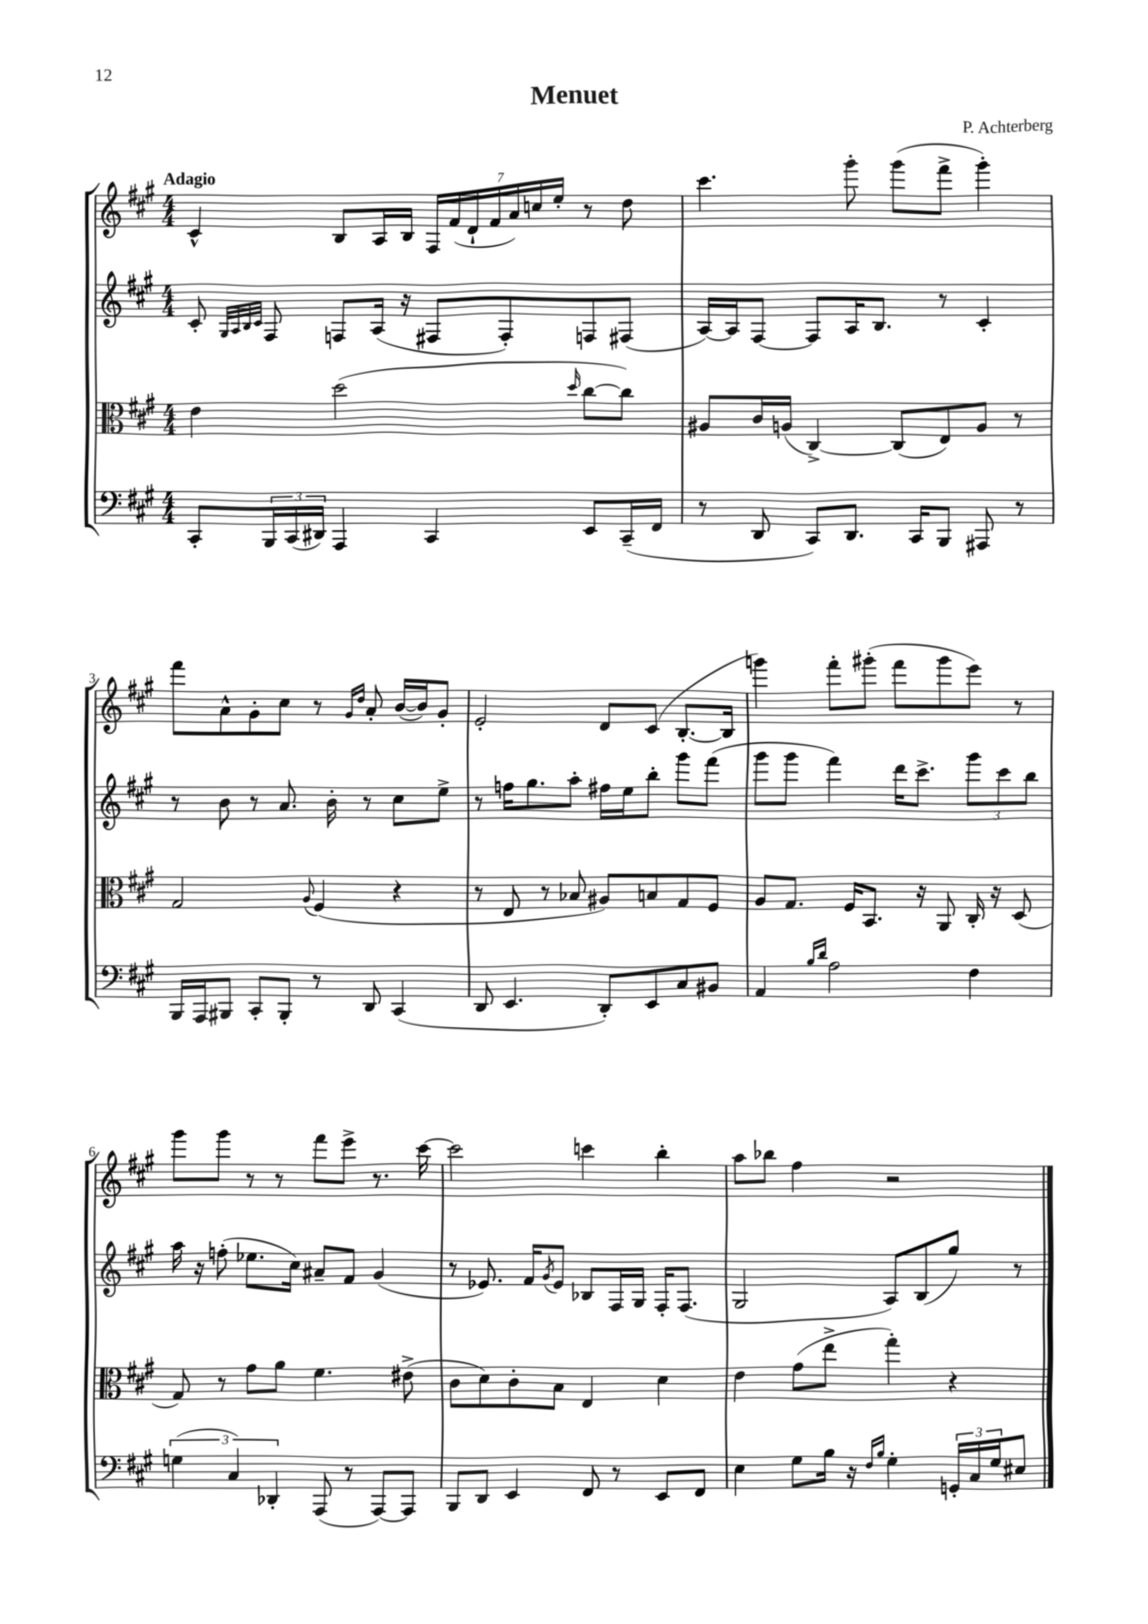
\header { title = "Menuet" composer = "P. Achterberg" }
<<
\new StaffGroup <<
\new Staff = "s0" {
    \clef treble \key a \major \numericTimeSignature \time 4/4 \tempo "Adagio"
    cis'4-^ b8 a16 b16 \tuplet 7/4 { fis16 fis'16( d'16-! fis'16 a'16) c''16 e''16-. } r8 d''8 |
    cis'''4. gis'''8-. gis'''8( fis'''8-> gis'''4-.) |
    fis'''8 a'8-^ gis'8-. cis''8 r8 \grace { gis'16 d''16 } a'8-. b'16~( b'16) gis'8-. |
    e'2-. d'8 cis'8( b8.~-. b16 |
    g'''4) fis'''8-. gis'''8-.( fis'''8 gis'''8 e'''8) r8 |
    gis'''8 gis'''8 r8 r8 fis'''8 e'''8-> r8. cis'''16~ |
    cis'''2 c'''4 b''4-. |
    a''8 bes''8 fis''4 r2 \bar "|." |
}
\new Staff = "s1" {
    \clef treble \key a \major \numericTimeSignature \time 4/4
    cis'8-. \grace { gis32 a32 b32 cis'32 } fis8 f8 a16( r16 fis8 fis8-.) f8 fis8( |
    a16~) a16 fis8~ fis8 a16 b8. r8 cis'4-. |
    r8 b'8 r8 a'8. b'16-. r8 cis''8 e''8-> |
    r8 f''16 gis''8. a''8-. fis''16 e''16 b''8-. gis'''8 fis'''8( |
    gis'''8 gis'''8 fis'''4) d'''16 cis'''8.-> \tuplet 3/2 { gis'''8 cis'''8 b''8 } |
    a''16 r16 f''8-.( ees''8. cis''16) ais'8-- fis'8 gis'4( |
    r8 ees'8.) fis'16 \acciaccatura { gis'8 } ees'8 bes8 fis16 gis16 fis16-. fis8.( |
    gis2 a8) b8( gis''8) r8 \bar "|." |
}
\new Staff = "s2" {
    \clef alto \key a \major \numericTimeSignature \time 4/4
    e'4 d''2( \grace { d''16 } cis''8~ cis''8) |
    ais8 cis'16 a16( cis4~->) cis8( e8) a8 r8 |
    gis2 \appoggiatura { a8 } fis4( r4 |
    r8 e8 r8 bes8 ais8) b8 gis8 fis8 |
    a8 gis8. fis16 b,8. r16 a,8 cis16-. r16 d8( |
    gis8) r8 gis'8 a'8 fis'4. eis'8->( |
    cis'8 d'8) cis'8-. b8 e4 d'4 |
    e'4 gis'8( e''8-> gis''4-.) r4 \bar "|." |
}
\new Staff = "s3" {
    \clef bass \key a \major \numericTimeSignature \time 4/4
    cis,8-. \tuplet 3/2 { b,,16 cis,16( dis,16) } a,,4 cis,4 e,8 cis,16--( fis,16 |
    r8 d,8 cis,8) d,8. cis,16 b,,8 ais,,8 r8 |
    b,,16 a,,16 bis,,8 cis,8-. bis,,8-. r8 d,8 cis,4( |
    d,8 e,4. d,8-.) e,8 cis8 bis,8 |
    a,4 \grace { b16 d'16 } a2 fis4 |
    \tuplet 3/2 { g4( cis4) des,4-. } a,,8( r8 a,,8~) a,,8 |
    b,,8 d,8 e,4 fis,8 r8 e,8 fis,8 |
    e4 gis8 b16 r16 \grace { fis16 b16 } gis4-. \tuplet 3/2 { g,16-. cis16 gis16 } eis8 \bar "|." |
}
>>
>>
